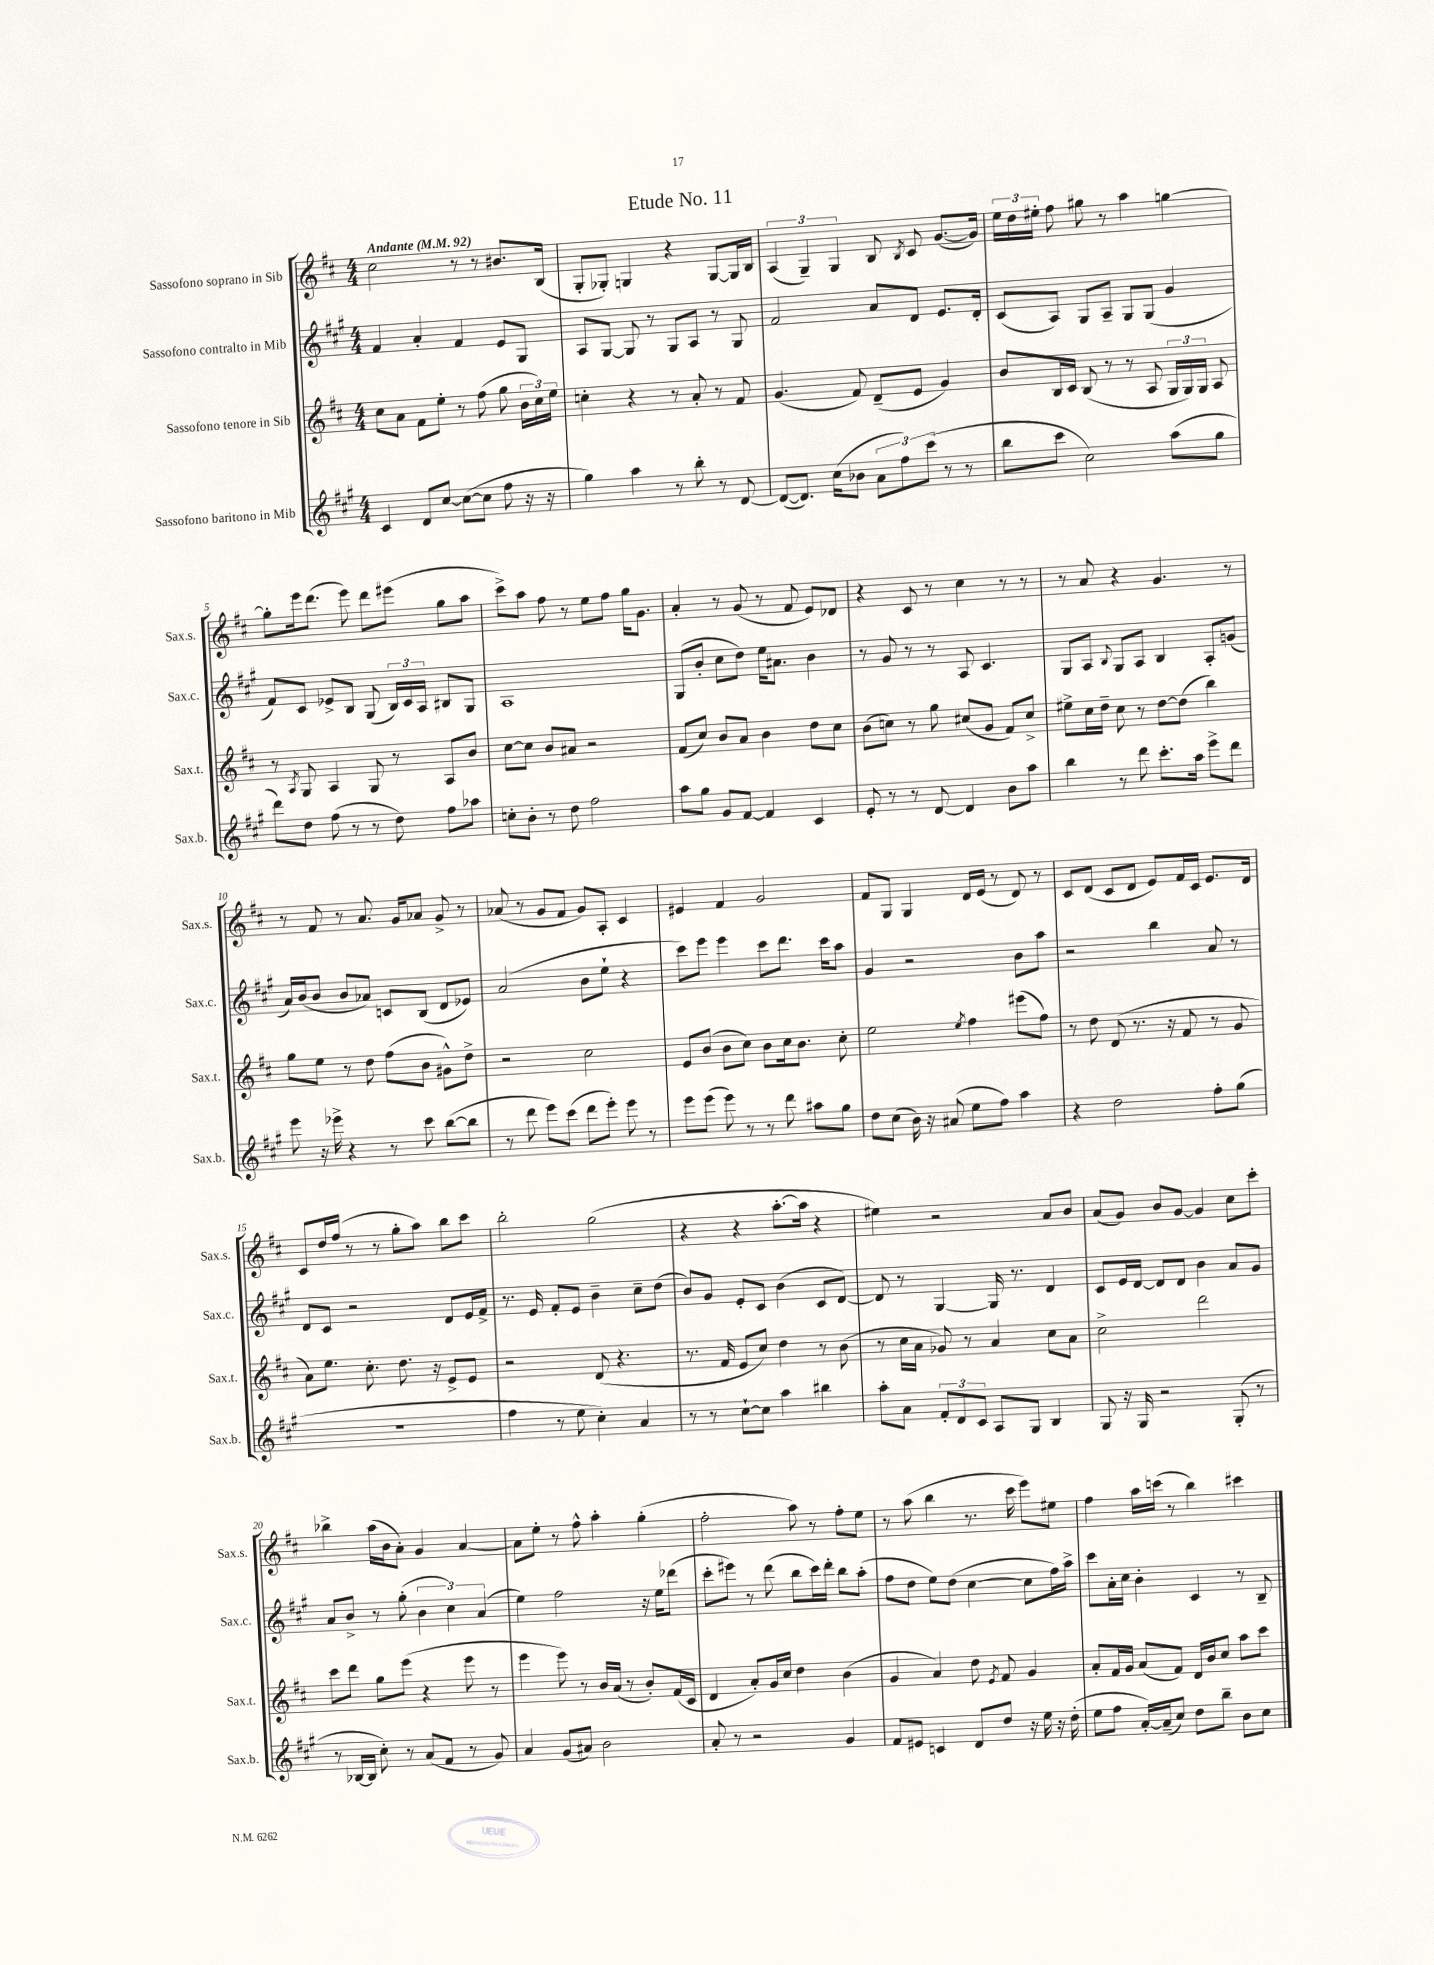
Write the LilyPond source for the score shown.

\header { title = "Etude No. 11" }
<<
\new StaffGroup <<
\new Staff = "s0" \with { instrumentName = "Sassofono soprano in Sib" shortInstrumentName = "Sax.s." } {
    \clef treble \key d \major \numericTimeSignature \time 4/4 \tempo "Andante" 4 = 92
    \autoBeamOff cis''2 r8 r8 bis'8.[ b16]( |
    g8[-. ges8]-.) g4 r4 g8[~ g16 b16] |
    \tuplet 3/2 { a4( g4--) g4 } b8 \acciaccatura { b8 } cis'8 g'8.[~( g'16]) |
    \tuplet 3/2 { e''16[ d''16 eis''16]-. } fis''8 gis''8 r8 a''4 g''4~ |
    g''8[-. e'''16 d'''8.]( e'''8) d'''8[ eis'''8]( g''8[ a''8] |
    cis'''8[->) a''8] fis''8 r8 e''8[ fis''8] g''16[ g'8.] |
    a'4-. r8 g'8( r8 fis'8 e'8[) des'8] |
    r4 cis'8 r8 cis''4 r8 r8 |
    r8 a'8 r4 g'4. r8 |
    r8 fis'8 r8 a'8. g'16[ aes'8] g'8-> r8 |
    aes'8( r8 g'8[ fis'8] g'8[) a8]-. cis'4 |
    eis'4 fis'4 g'2 |
    fis'8[ g8] g4 d'16[ e'16]( r8 d'8) r8 |
    cis'8[ d'8]( cis'8[ d'8] e'8[) fis'16 cis'16] e'8.[ d'16] |
    cis'8[ d''16 fis''16]( r8 r8 g''8[-. a''8]) b''8[ cis'''8] |
    b''2-. g''2( |
    r4 r4 a''8.[~-. a''16] r4 |
    eis''4) r2 a'8[ b'8] |
    a'8[( g'8]) b'8[ g'8]~ g'4 cis''8[ cis'''8]-. |
    bes''4-> a''16[( b'16 a'8]-.) g'4 a'4~ |
    a'8[ e''8]-. r8 fis''8-^ a''4-. g''4-.( |
    fis''2-. a''8) r8 fis''8[-. e''8] |
    r8 a''8( b''4 r8. cis'''16 e'''8[) eis''8] |
    fis''4 a''16[ c'''16]( r8 b''4) cis'''4 \bar "|." |
}
\new Staff = "s1" \with { instrumentName = "Sassofono contralto in Mib" shortInstrumentName = "Sax.c." } {
    \clef treble \key a \major \numericTimeSignature \time 4/4
    \autoBeamOff fis'4 a'4-. fis'4 e'8[ gis8] |
    a8[ gis8]~ gis8 r8 gis8[ a8] r8 gis8 |
    fis'2 a'8[ d'8] e'8.[ d'16]-. |
    cis'8[( a8]) gis8[ a8]-- gis8[ gis8]( gis'4 |
    fis'8[) cis'8] ees'8[-> b8] gis8( \tuplet 3/2 { b16[) cis'16 a16] } bis8[ gis8] |
    a1 |
    gis8[( b'8]-. cis''8[ d''8]) e''16[ ais'8.] b'4 |
    r8 gis'8 r8 r8 a8 cis'4. |
    gis8[ a8] \appoggiatura { b8 } gis8[ a8] b4 a8[-. g'8]( |
    a'16[) b'16( b'8] b'8[ aes'8]) c'8[ b8]( d'8[ ees'8]) |
    a'2( b'8[ e''8]-! r4 |
    cis'''8[) e'''8] e'''4 cis'''8[ d'''8.] cis'''16[ a''8] |
    gis'4 r2 b'8[ a''8] |
    r2 b''4 a'8 r8 |
    d'8[ cis'8] r2 d'8[ e'16 fis'16]-> |
    r8. e'16 fis'8[-. e'8] b'4-- cis''8[-- d''8]( |
    b'8[) gis'8] e'8[-. cis'8] b'4( cis'8[ d'8]~) |
    d'8 r8 gis4~ gis16 r8. d'4 |
    cis'8[ e'16 d'16]~ d'8[ d'8] b'4 a'8[ gis'8] |
    a'8[ b'8]-> r8 gis''8-.( \tuplet 3/2 { b'4 cis''4) a'4( } |
    e''4) fis''2 r16 e''16[ des'''8]( |
    cis'''8[-. eis'''8]) r8 d'''8( b''8[ cis'''16) d'''16]-. b''8[ a''8]-.( |
    fis''8[ d''8] e''8[) d''8]( cis''4~ cis''8[ fis''16) a''16]-> |
    cis'''8[ a'16-. cis''16] b'4-. cis'4 r8 b8-- \bar "|." |
}
\new Staff = "s2" \with { instrumentName = "Sassofono tenore in Sib" shortInstrumentName = "Sax.t." } {
    \clef treble \key d \major \numericTimeSignature \time 4/4
    \autoBeamOff cis''8[ a'8] fis'8[ e''8]-. r8 fis''8( g''8 \tuplet 3/2 { b'16[ cis''16) e''16] } |
    c''4-. r4 r8 a'8-. r8 fis'8 |
    g'4.( fis'8) d'8[--( e'8] g'4) |
    b'8[ b16 cis'16] b8( r8 r8 a8 \tuplet 3/2 { g16[ g16) g16] } a8 |
    r8 \acciaccatura { a8 } g8 a4 g8 r8 a8[ b'8] |
    cis''8[~ cis''8] b'8[ ais'8] r2 |
    fis'8[( cis''8]) b'8[ a'8] b'4 d''8[ cis''8] |
    b'8[( c''8]) r8 g''8 cis''8[( g'8] fis'8[) cis''8]-> |
    eis''8[-> cis''16 d''16]-- cis''8 r8 d''8[~ d''8]( b''4) |
    g''8[ e''8] r8 d''8 fis''8[( b'8] gis'8[-^) d''8]-> |
    r2 cis''2 |
    e'8[ b'8]( b'8[ cis''8]) b'8[ cis''16 b'8.] cis''8-. |
    e''2 \acciaccatura { e''8 } fis''4 eis'''8[( fis''8]) |
    r8 d''8 d'8( r8. r16 fis'8 r8 g'8 |
    a'8[) e''8.] cis''8.-. d''8. r16 e'8[-> e'8] |
    r2 d'8( r4. |
    r8. fis'16 e'8[ cis''8]) d''4 r8 b'8( |
    r8 cis''16[ a'16] ges'8) r8 a'4 cis''8[ a'8] |
    cis''2-> d'''2 |
    cis'''8[ d'''8] g''8[ e'''8]( r4 e'''8 r8 |
    e'''4 e'''8) r8 b'16[ a'16]( r8 b'8[-.) fis'16( cis'16] |
    d'4 a'8[-.) g'16 cis''16] d''4 b'4( |
    g'4 a'4) d''8 \acciaccatura { e'8 } fis'8 g'4 |
    a'8[-. fis'16 g'16] a'8[( fis'8]) d'16[ b'16 cis''8] a''8[ cis'''8] \bar "|." |
}
\new Staff = "s3" \with { instrumentName = "Sassofono baritono in Mib" shortInstrumentName = "Sax.b." } {
    \clef treble \key a \major \numericTimeSignature \time 4/4
    \autoBeamOff cis'4 d'8[ cis''8]~ cis''8[~( cis''8] fis''8 r16 r16 |
    gis''4) a''4 r8 b''8-. r8 d'8~ |
    d'8[~( d'8.]) cis''16[( bes'8] \tuplet 3/2 { a'8[ fis''8) cis'''8]( } r8 r8 |
    b''8[ cis'''8] cis''2) a''8[( gis''8] |
    d'''8[) d''8] fis''8( r8 r8 d''8) fis''8[ aes''8] |
    c''8[-. b'8]-. r8 d''8 fis''2 |
    a''8[ gis''8] gis'8[ fis'8]~ fis'4 cis'4 |
    e'8-. r8 r8 d'8~ d'4 b'8[ a''8] |
    b''4 r8 d'''8 cis'''8.[-. a''16] e'''8[-> d'''8] |
    e'''8 r16 ees'''16-> r4 r8 cis'''8 b''8[~( b''8] |
    r8 d'''8 e'''8[) cis'''8]( d'''8[ e'''8]-.) e'''8 r8 |
    e'''8[ e'''8]( e'''8) r8 r8 d'''8 ais''8[ gis''8] |
    d''8[ cis''8]( b'16) r16 ais'8( e''8[ fis''8]) a''4 |
    r4 d''2 fis''8[-. gis''8]( |
    R1 |
    fis''4 r8 e''8 cis''4-.) a'4 |
    r8 r8 cis''8[~-! cis''8] a''4 bis''4 |
    a''8[-. a'8] \tuplet 3/2 { fis'8[-. d'8 cis'8] } a8[ gis8] b4 |
    gis8 r16 gis16 r2 gis8-.( r8 |
    r8 bes16[~ bes16] cis''8-.) r8 a'8[( fis'8] r8 gis'8) |
    a'4 gis'8[( ais'8]) b'2 |
    a'8-. r8 r2 gis'4 |
    fis'8[ eis'8] c'4 d'8[ d''8] r16 e''16 r16 d''16-.( |
    e''8[ fis''8] a'16[~-.) a'16--( cis''8]) d''8[ b''8]-- b'8[ cis''8] \bar "|." |
}
>>
>>
